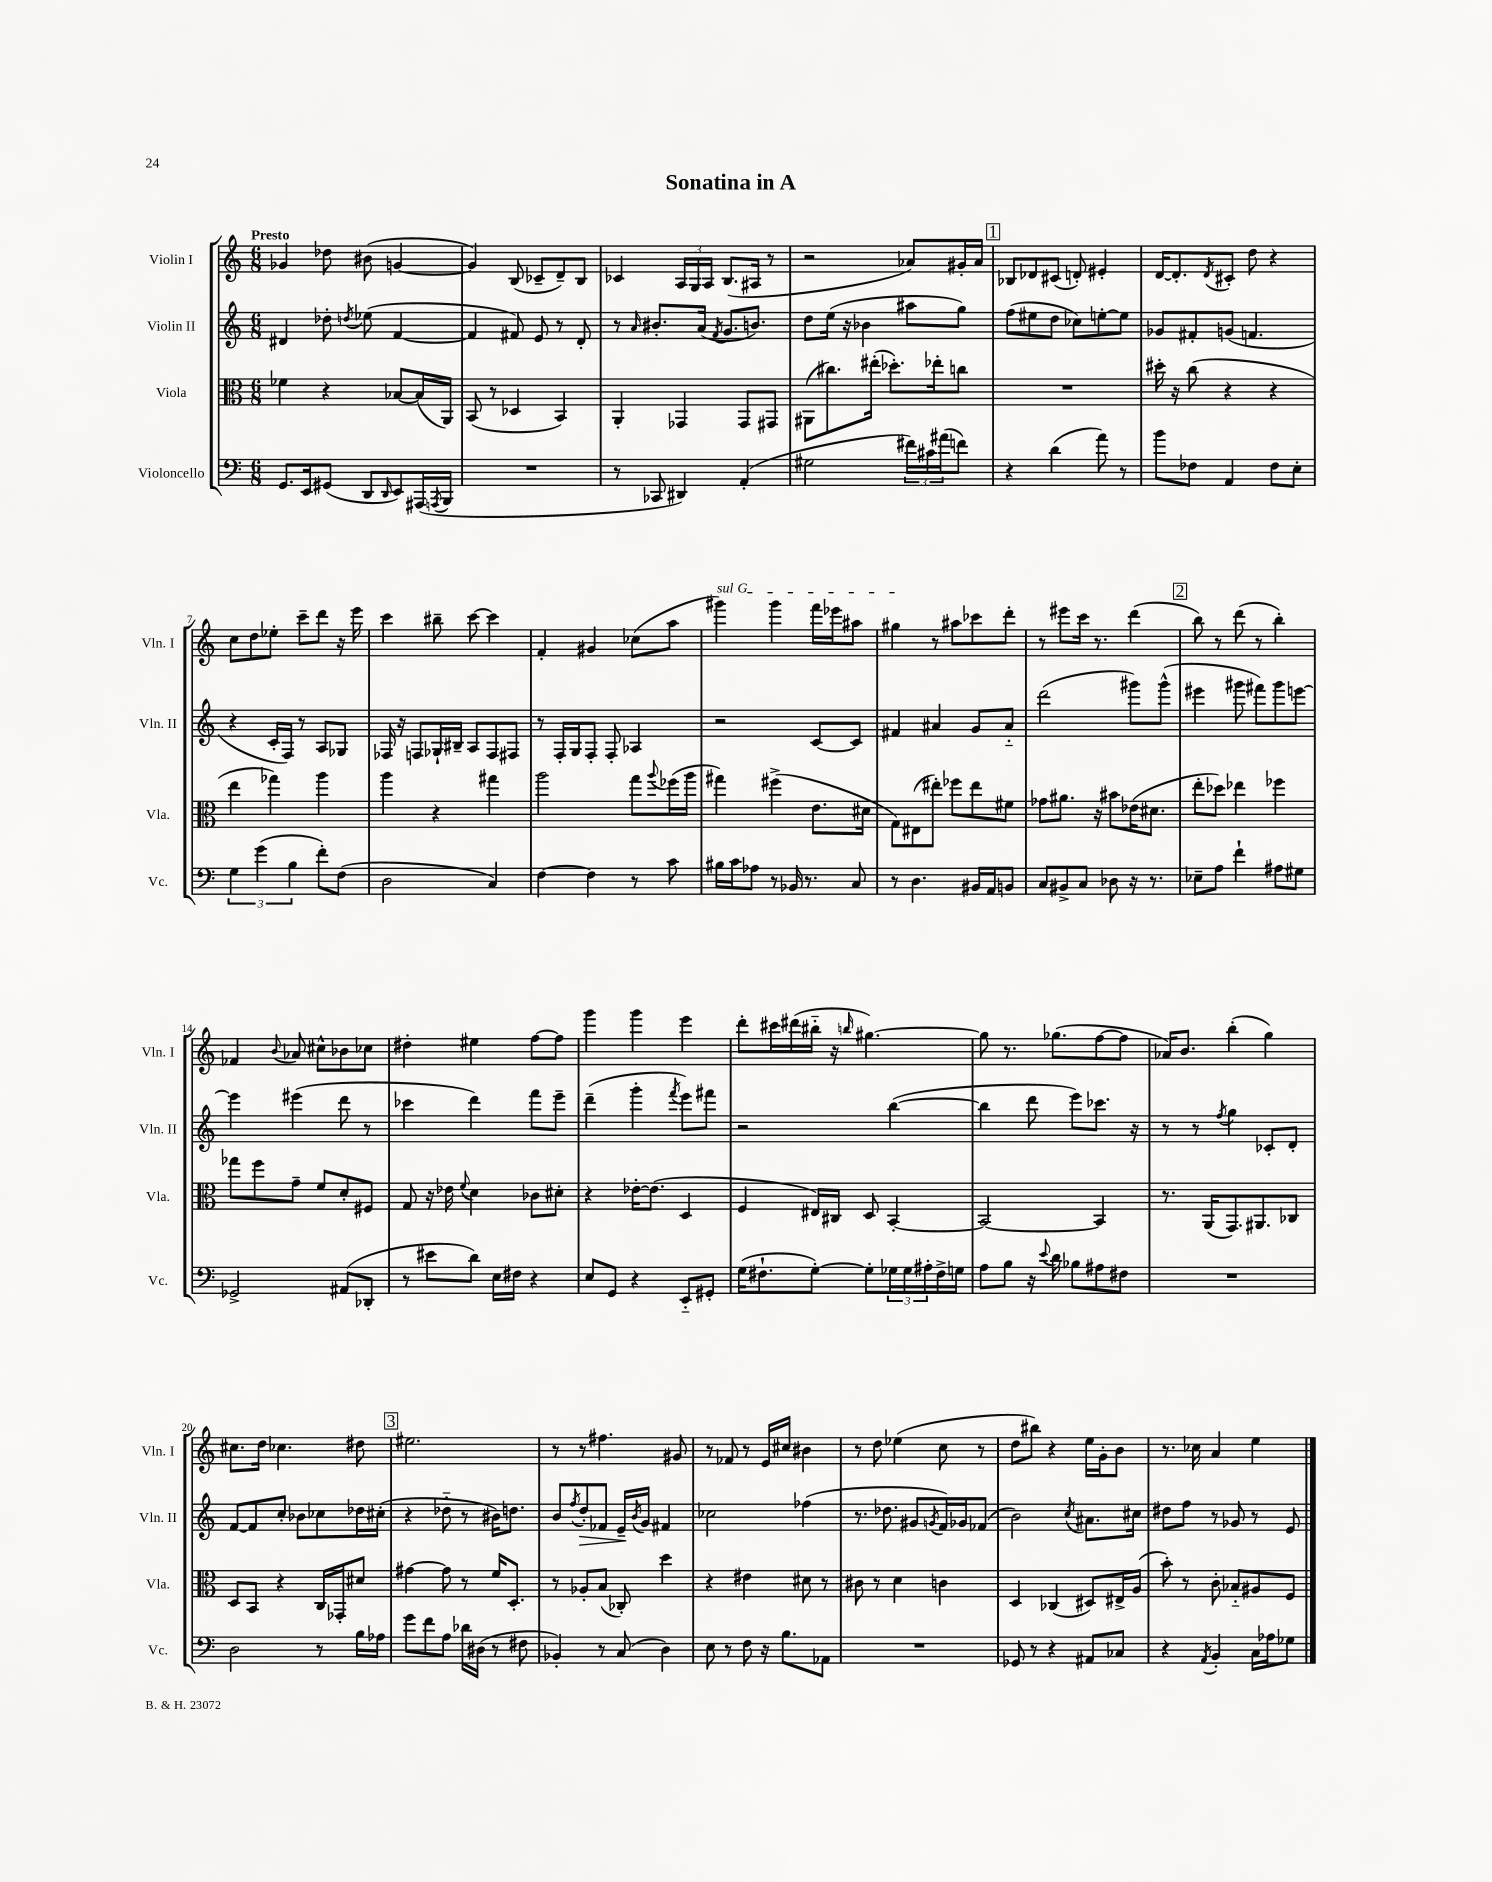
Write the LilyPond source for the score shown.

\header { title = "Sonatina in A" }
<<
\new StaffGroup <<
\new Staff = "s0" \with { instrumentName = "Violin I" shortInstrumentName = "Vln. I" } {
    \clef treble \key c \major \numericTimeSignature \time 6/8 \tempo "Presto"
    ges'4 des''8 bis'8( g'4~ |
    g'4) b8( ces'8-- d'8--) b8 |
    ces'4 \tuplet 3/2 { a16 g16 a16 } b8.( ais16 r8 |
    r2 aes'8) gis'16-. aes'16 |
    \mark \markup { \box "1" } bes8 des'8 cis'8( d'8-.) eis'4-. |
    d'16~ d'8.-. \acciaccatura { d'8 } cis'8-. d''8 r4 |
    c''8 d''8 ees''8-. c'''8-- d'''8 r16 e'''16 |
    c'''4 bis''8-- c'''8~ c'''4 |
    f'4-. gis'4 ces''8( a''8 |
    \once \override TextSpanner.bound-details.left.text = \markup { \italic "sul G" } gis'''4\startTextSpan) gis'''4 f'''16 ees'''16 ais''8 |
    gis''4\stopTextSpan r8 ais''8 ces'''8 d'''8-. |
    r8 eis'''8 c'''16 r8. d'''4( |
    \mark \markup { \box "2" } b''8) r8 d'''8( r8 b''4-.) |
    fes'4 \appoggiatura { b'8 } aes'8 cis''8-^ bes'8 ces''8 |
    dis''4-. eis''4 f''8~ f''8 |
    g'''4 g'''4 e'''4 |
    d'''8-. cis'''16 dis'''16( bis''16-_ r16 \grace { b''16 } gis''4.~) |
    gis''8 r8. ges''8.( f''8~ f''8 |
    aes'16) b'8. b''4-.( g''4) |
    cis''8. d''16 ces''4. dis''8 |
    \mark \markup { \box "3" } eis''2. |
    r8 r8 fis''4. gis'8 |
    r8 fes'8 r8 e'16 cis''16 bis'4 |
    r8 d''8 ees''4( c''8 r8 |
    d''8 bis''8) r4 e''16 g'16-. b'8 |
    r8. ces''16 a'4 e''4 \bar "|." |
}
\new Staff = "s1" \with { instrumentName = "Violin II" shortInstrumentName = "Vln. II" } {
    \clef treble \key c \major \numericTimeSignature \time 6/8
    dis'4 des''8-. \acciaccatura { d''8 } ees''8( f'4~ |
    f'4 fis'8) e'8 r8 d'8-. |
    r8 \grace { a'16 } bis'8.-. a'16( \acciaccatura { f'8 } g'8. b'8.) |
    d''8 e''16( r16 bes'4 ais''8 g''8) |
    \mark \markup { \box "1" } f''8( eis''8 d''8 ces''8) e''8~-. e''8 |
    ges'8 fis'8-. g'8( f'4. |
    r4 c'16-. f16) r8 a8 ges8 |
    fes16 r16 f8 ges16-! bis16-- a8 f8 fis8 |
    r8 f16-. g16 f8-. f8-. aes4 |
    r2 c'8~ c'8 |
    fis'4 ais'4 g'8 ais'8-_ |
    d'''2( gis'''8) gis'''8-^( |
    \mark \markup { \box "2" } eis'''4 gis'''8 fis'''8) gis'''8 e'''8~ |
    e'''4 eis'''4( d'''8 r8 |
    ces'''4 d'''4) f'''8 e'''8-- |
    d'''4--( g'''4-. \acciaccatura { f'''8 } e'''8) fis'''8 |
    r2 b''4~( |
    b''4 d'''8 e'''8) ces'''8. r16 |
    r8 r8 \acciaccatura { f''8 } g''4 ces'8-. d'8-. |
    f'8~ f'8 c''8-. bes'8 ces''8 des''16 cis''16-.( |
    \mark \markup { \box "3" } r4 des''8-_ r8 bis'16) d''8. |
    b'8 \acciaccatura { f''8 } d''8-.\> fes'8 e'16--\! \acciaccatura { b'8 } g'16 fis'4 |
    ces''2 fes''4( |
    r8. des''8. gis'8 \acciaccatura { g'8 } f'16) ges'16 fes'8( |
    b'2) \acciaccatura { c''8 } ais'8. cis''16 |
    dis''8 f''8 r8 ges'8 r8 e'8 \bar "|." |
}
\new Staff = "s2" \with { instrumentName = "Viola" shortInstrumentName = "Vla." } {
    \clef alto \key c \major \numericTimeSignature \time 6/8
    fes'4 r4 bes8~ bes16( a,16) |
    b,8( r8 des4 b,4) |
    a,4-. ges,4 ges,8 gis,8 |
    ais,8( cis''8.) eis''16-.( des''8.-.) ees''16-. c''8 |
    \mark \markup { \box "1" } R2. |
    dis''16-. r16 c''8( r4 r4 |
    e''4 ges''4) a''4 |
    a''4 r4 gis''4 |
    a''2 g''8 \appoggiatura { a''8 } fes''16( a''16 |
    gis''4) fis''4->( e'8. dis'16 |
    g8) eis8( eis''8-.) fes''8 eis''8 fis'8 |
    ges'8 ais'8. r16 bis'8 ees'16( dis'8. |
    \mark \markup { \box "2" } e''8-. des''8) ees''4 fes''4 |
    ges''8 f''8 g'8-- f'8 d'8-. fis8 |
    g8 r16 ees'16 \appoggiatura { f'8 } d'4 ces'8 dis'8-. |
    r4 ees'16~-. ees'8.( d4 |
    f4 eis16) cis16 d8 b,4~-. |
    b,2~ b,4 |
    r8. a,16( g,8.) ais,8. ces8 |
    d8 b,8 r4 c16 ges,16-. dis'8 |
    \mark \markup { \box "3" } gis'4~ gis'8 r8 f'16 d8.-. |
    r8 aes8-. b8( ces8-.) d''4 |
    r4 eis'4 dis'8 r8 |
    cis'8 r8 d'4 c'4 |
    d4 ces4( dis8) eis16-> a16( |
    b'8-.) r8 c'8-. bes8-_ ais8 f8 \bar "|." |
}
\new Staff = "s3" \with { instrumentName = "Violoncello" shortInstrumentName = "Vc." } {
    \clef bass \key c \major \numericTimeSignature \time 6/8
    g,8. e,16 gis,8( d,8 \grace { d,16 } e,8) ais,,16( \acciaccatura { a,,8 } b,,16 |
    R2. |
    r8 ces,8 dis,4) a,4-.( |
    gis2 \tuplet 3/2 { fis'16) cis'16 ais'16( } f'8) |
    \mark \markup { \box "1" } r4 d'4( a'8) r8 |
    b'8 fes8 a,4 fes8 e8-. |
    \tuplet 3/2 { g4 g'4( b4 } f'8-.) f8( |
    d2 c4) |
    f4~ f4 r8 c'8 |
    bis16 c'16 aes8 r8 bes,16 r8. c8 |
    r8 d4. bis,16 a,16 b,8 |
    c8 bis,8-> c8 des8 r16 r8. |
    \mark \markup { \box "2" } ees8-- a8 f'4-! ais8 gis8 |
    ges,2-> ais,8( des,8-. |
    r8 eis'8 d'8) e16 fis16 r4 |
    e8 g,8 r4 e,8-_ gis,8-. |
    g16( fis8.-! g8~-.) g8-. \tuplet 3/2 { ges16 ges16 ais16-. } fis16-> g16 |
    a8 b8 r16 \appoggiatura { e'8 } d'16 bes8 ais8 fis8 |
    R2. |
    d2 r8 b16 aes16 |
    \mark \markup { \box "3" } g'8 f'8 a8 des'16 dis16( r8 fis8 |
    bes,4-.) r8 c8( d4) |
    e8 r8 f8 r16 b8. aes,8 |
    R2. |
    ges,8 r8 r4 ais,8 ces8 |
    r4 \acciaccatura { a,8 } b,4-. c16 aes16 ges8 \bar "|." |
}
>>
>>
